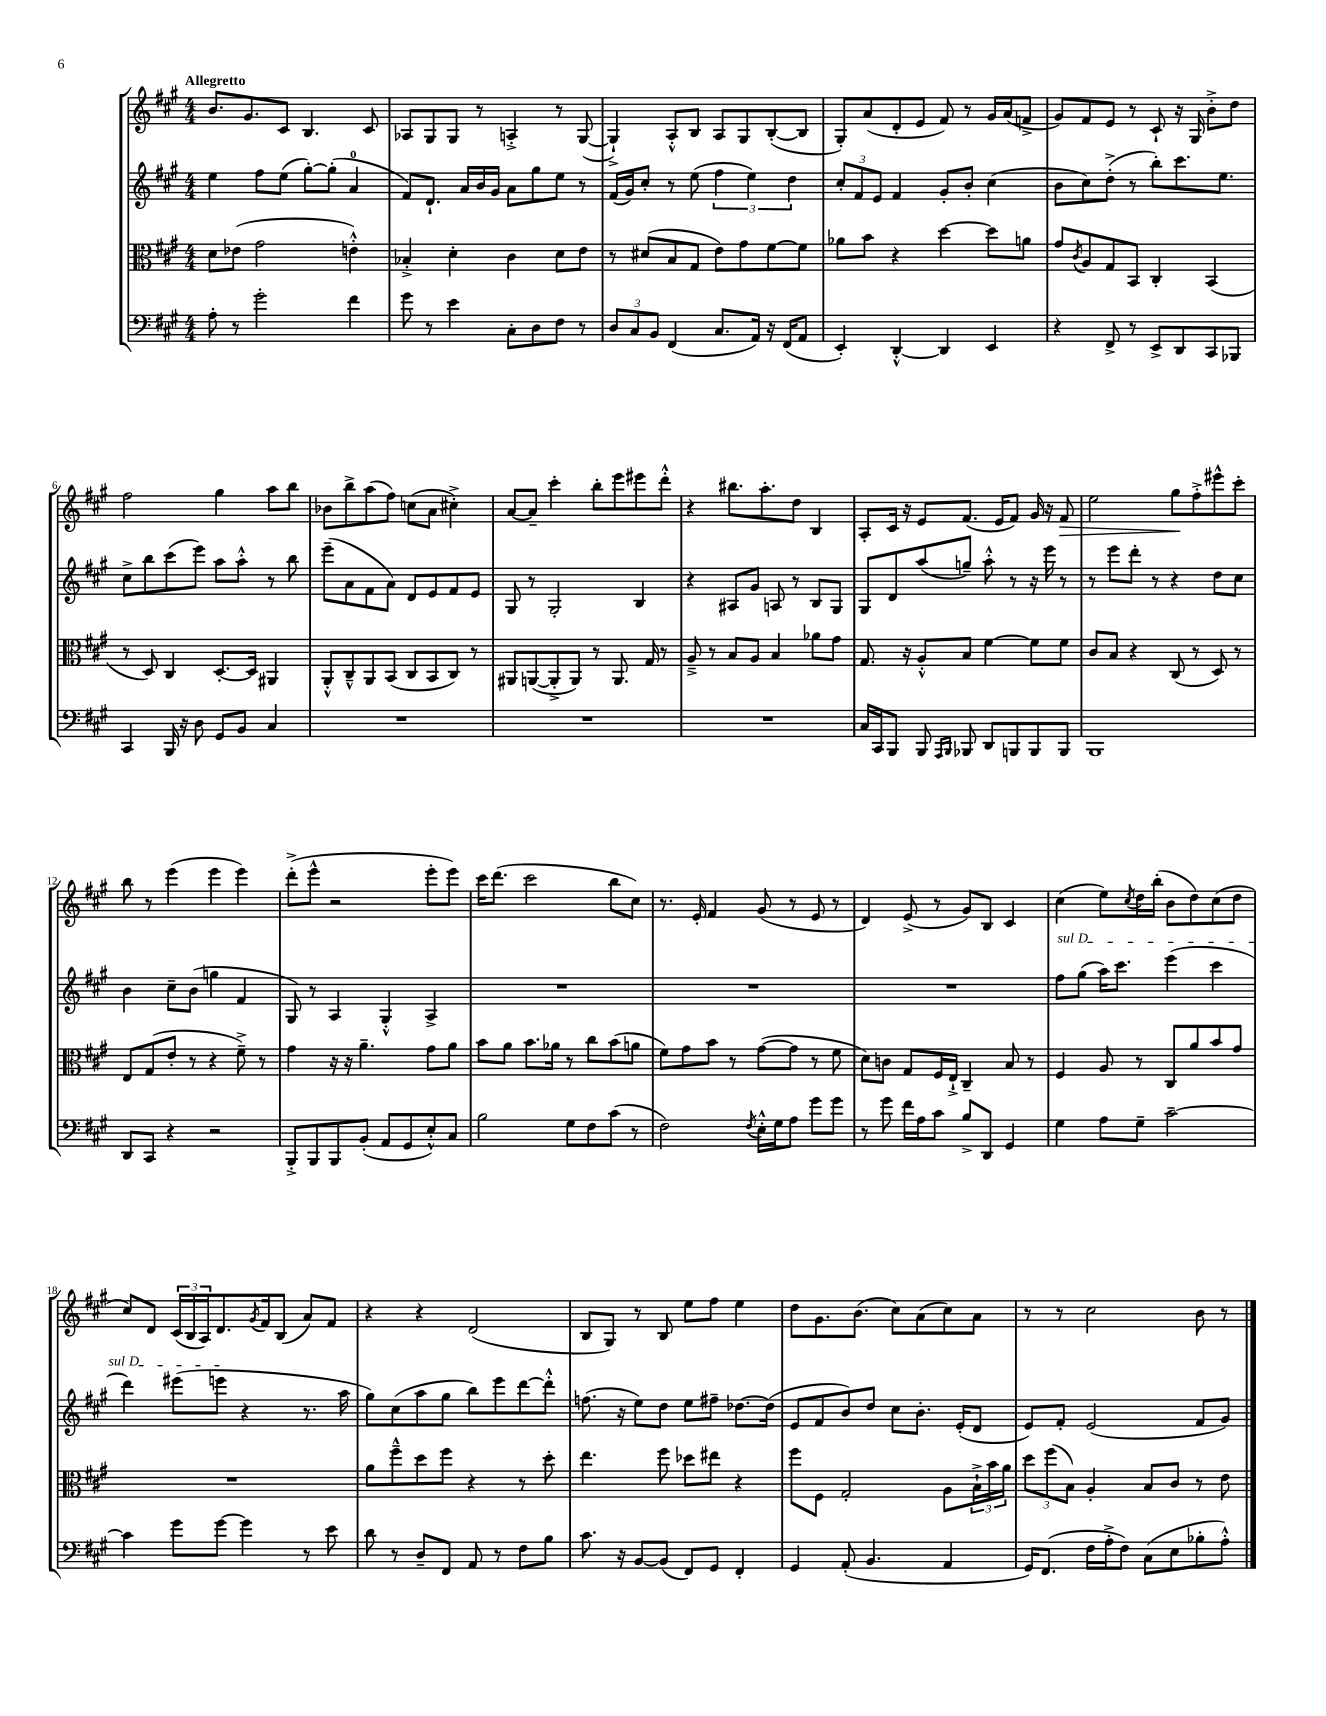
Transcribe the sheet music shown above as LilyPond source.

<<
\new StaffGroup <<
\new Staff = "s0" {
    \clef treble \key a \major \numericTimeSignature \time 4/4 \tempo "Allegretto"
    b'8. gis'8. cis'8 b4. cis'8 |
    aes8 gis8 gis8 r8 a4-.-> r8 gis8~( |
    gis4-!->) a8-.-^ b8 a8 gis8 b8~-.( b8 |
    gis8-.) a'8( d'8-. e'8 fis'8) r8 gis'16 a'16( f'8-> |
    gis'8) fis'8 e'8 r8 cis'8-! r16 gis16 b'8-.-> d''8 |
    fis''2 gis''4 a''8 b''8 |
    bes'8 b''8-> a''8( fis''8) c''8( a'8 cis''4-.->) |
    a'8~ a'8-- cis'''4-. b''8-. e'''8 eis'''8 d'''8-.-^ |
    r4 bis''8. a''8.-. d''8 b4 |
    a8-. cis'16 r16 e'8 fis'8.( e'16 fis'8) gis'16 r16 fis'8\> |
    e''2 gis''8\! fis''8-.-> eis'''8-^ cis'''8-. |
    b''8 r8 e'''4( e'''4 e'''4) |
    d'''8-.->( e'''8-^ r2 e'''8-. e'''8) |
    cis'''16 d'''8.( cis'''2 b''8 cis''8) |
    r8. e'16-. fis'4 gis'8( r8 e'8 r8 |
    d'4) e'8->( r8 gis'8) b8 cis'4 |
    cis''4( e''8) \acciaccatura { cis''8 } d''16 b''16-.( b'8 d''8) cis''8( d''8 |
    cis''8) d'8 \tuplet 3/2 { cis'16( b16 a16) } d'8. \acciaccatura { gis'8 } fis'16 b8( a'8) fis'8 |
    r4 r4 d'2( |
    b8 gis8) r8 b8 e''8 fis''8 e''4 |
    d''8 gis'8. b'8.( cis''8) a'8( cis''8) a'8 |
    r8 r8 cis''2 b'8 r8 \bar "|." |
}
\new Staff = "s1" {
    \clef treble \key a \major \numericTimeSignature \time 4/4
    e''4 fis''8 e''8( gis''8~-.) gis''8-.( a'4-0 |
    fis'8) d'8.-! a'16 b'16 gis'16 a'8 gis''8 e''8 r8 |
    fis'16( gis'16) cis''8-. r8 e''8( \tuplet 3/2 { fis''4 e''4) d''4 } |
    \tuplet 3/2 { cis''8-. fis'8 e'8 } fis'4 gis'8-. b'8-. cis''4( |
    b'8 cis''8) d''8-.->( r8 b''8-.) cis'''8. e''8. |
    cis''8-> b''8 cis'''8( e'''8) a''8 a''8-.-^ r8 b''8 |
    e'''8--( a'8 fis'8 a'8) d'8 e'8 fis'8 e'8 |
    gis8 r8 gis2-. b4 |
    r4 ais8 gis'8 a8 r8 b8 gis8 |
    gis8 d'8 a''8( g''8--) a''8-.-^ r8 r16 e'''16 r8 |
    r8 e'''8 d'''8-. r8 r4 d''8 cis''8 |
    b'4 cis''8-- b'8( g''4 fis'4 |
    gis8) r8 a4 gis4-.-^ a4-> |
    R1 |
    R1 |
    R1 |
    \once \override TextSpanner.bound-details.left.text = \markup { \italic "sul D" } fis''8\startTextSpan gis''8( a''16) cis'''8. e'''4( cis'''4 |
    d'''4) eis'''8( e'''8\stopTextSpan r4 r8. a''16 |
    gis''8) cis''8( a''8 gis''8 b''8) e'''8 d'''8~ d'''8-.-^ |
    f''8.( r16 e''8) d''8 e''8 fis''8-- des''8.~ des''16( |
    e'8 fis'8 b'8) d''8 cis''8 b'8.-. e'16-.( d'8 |
    e'8) fis'8-. e'2( fis'8 gis'8) \bar "|." |
}
\new Staff = "s2" {
    \clef alto \key a \major \numericTimeSignature \time 4/4
    d'8 ees'8( gis'2 e'4-.-^) |
    bes4-.-> d'4-. cis'4 d'8 e'8 |
    r8 dis'8( b8 gis8 e'8) gis'8 fis'8~ fis'8 |
    aes'8 b'8 r4 d''4~ d''8 a'8 |
    gis'8 \acciaccatura { cis'8 } a8 gis8 b,8 cis4-. b,4( |
    r8 d8) cis4 d8.~-. d16 ais,4 |
    a,8-.-^ cis8---^ a,8 b,8( cis8 b,8 cis8) r8 |
    ais,8 a,8~( a,8-.-> a,8) r8 a,8. gis16 r8 |
    a8---> r8 b8 a8 b4 aes'8 gis'8 |
    gis8. r16 a8-.-^ b8 fis'4~ fis'8 fis'8 |
    cis'8 b8 r4 cis8( r8 d8) r8 |
    e8 gis8( e'8-. r8 r4 fis'8--->) r8 |
    gis'4 r16 r16 a'4.-- gis'8 a'8 |
    b'8 a'8 b'8. aes'16 r8 cis''8 b'8( a'8 |
    fis'8) gis'8 b'8 r8 gis'8~( gis'8 r8 fis'8 |
    d'8) c'8 gis8 fis16 e16-!-> cis4-- b8 r8 |
    fis4 a8 r8 cis8 a'8 b'8 gis'8 |
    R1 |
    a'8 fis''8---^ d''8 fis''8 r4 r8 d''8-. |
    e''4. fis''8 des''8 eis''8 r4 |
    fis''8 fis8 gis2-. a8 \tuplet 3/2 { b16-!-> b'16 a'16 } |
    \tuplet 3/2 { d''8 fis''8( b8) } a4-. b8 cis'8 r8 e'8 \bar "|." |
}
\new Staff = "s3" {
    \clef bass \key a \major \numericTimeSignature \time 4/4
    a8-. r8 gis'2-. fis'4 |
    gis'8 r8 e'4 cis8-. d8 fis8 r8 |
    \tuplet 3/2 { d8 cis8 b,8 } fis,4( cis8. a,16) r16 fis,16( a,8 |
    e,4-.) d,4~-.-^ d,4 e,4 |
    r4 fis,8-> r8 e,8-> d,8 cis,8 bes,,8 |
    cis,4 b,,16 r16 d8 gis,8 b,8 cis4 |
    R1 |
    R1 |
    R1 |
    cis16 cis,16 b,,8 b,,8 \grace { a,,16 b,,16 } bes,,8 d,8 b,,8 b,,8 b,,8 |
    b,,1 |
    d,8 cis,8 r4 r2 |
    b,,8-.-> b,,8 b,,8 b,8-.( a,8 gis,8 e8-.-^) cis8 |
    b2 gis8 fis8 cis'8( r8 |
    fis2) \acciaccatura { fis8 } e16-.-^ gis16 a8 gis'8 gis'8 |
    r8 gis'8 fis'16 a16 cis'8 b8-> d,8 gis,4 |
    gis4 a8 gis8-- cis'2~-- |
    cis'4 gis'8 gis'8~ gis'4 r8 e'8 |
    d'8 r8 d8-- fis,8 a,8 r8 fis8 b8 |
    cis'8. r16 b,8~ b,8( fis,8) gis,8 fis,4-. |
    gis,4 a,8-.( b,4. a,4 |
    gis,16) fis,8.( fis16 a16-.-> fis8) cis8( e8 bes8-. a8-.-^) \bar "|." |
}
>>
>>
